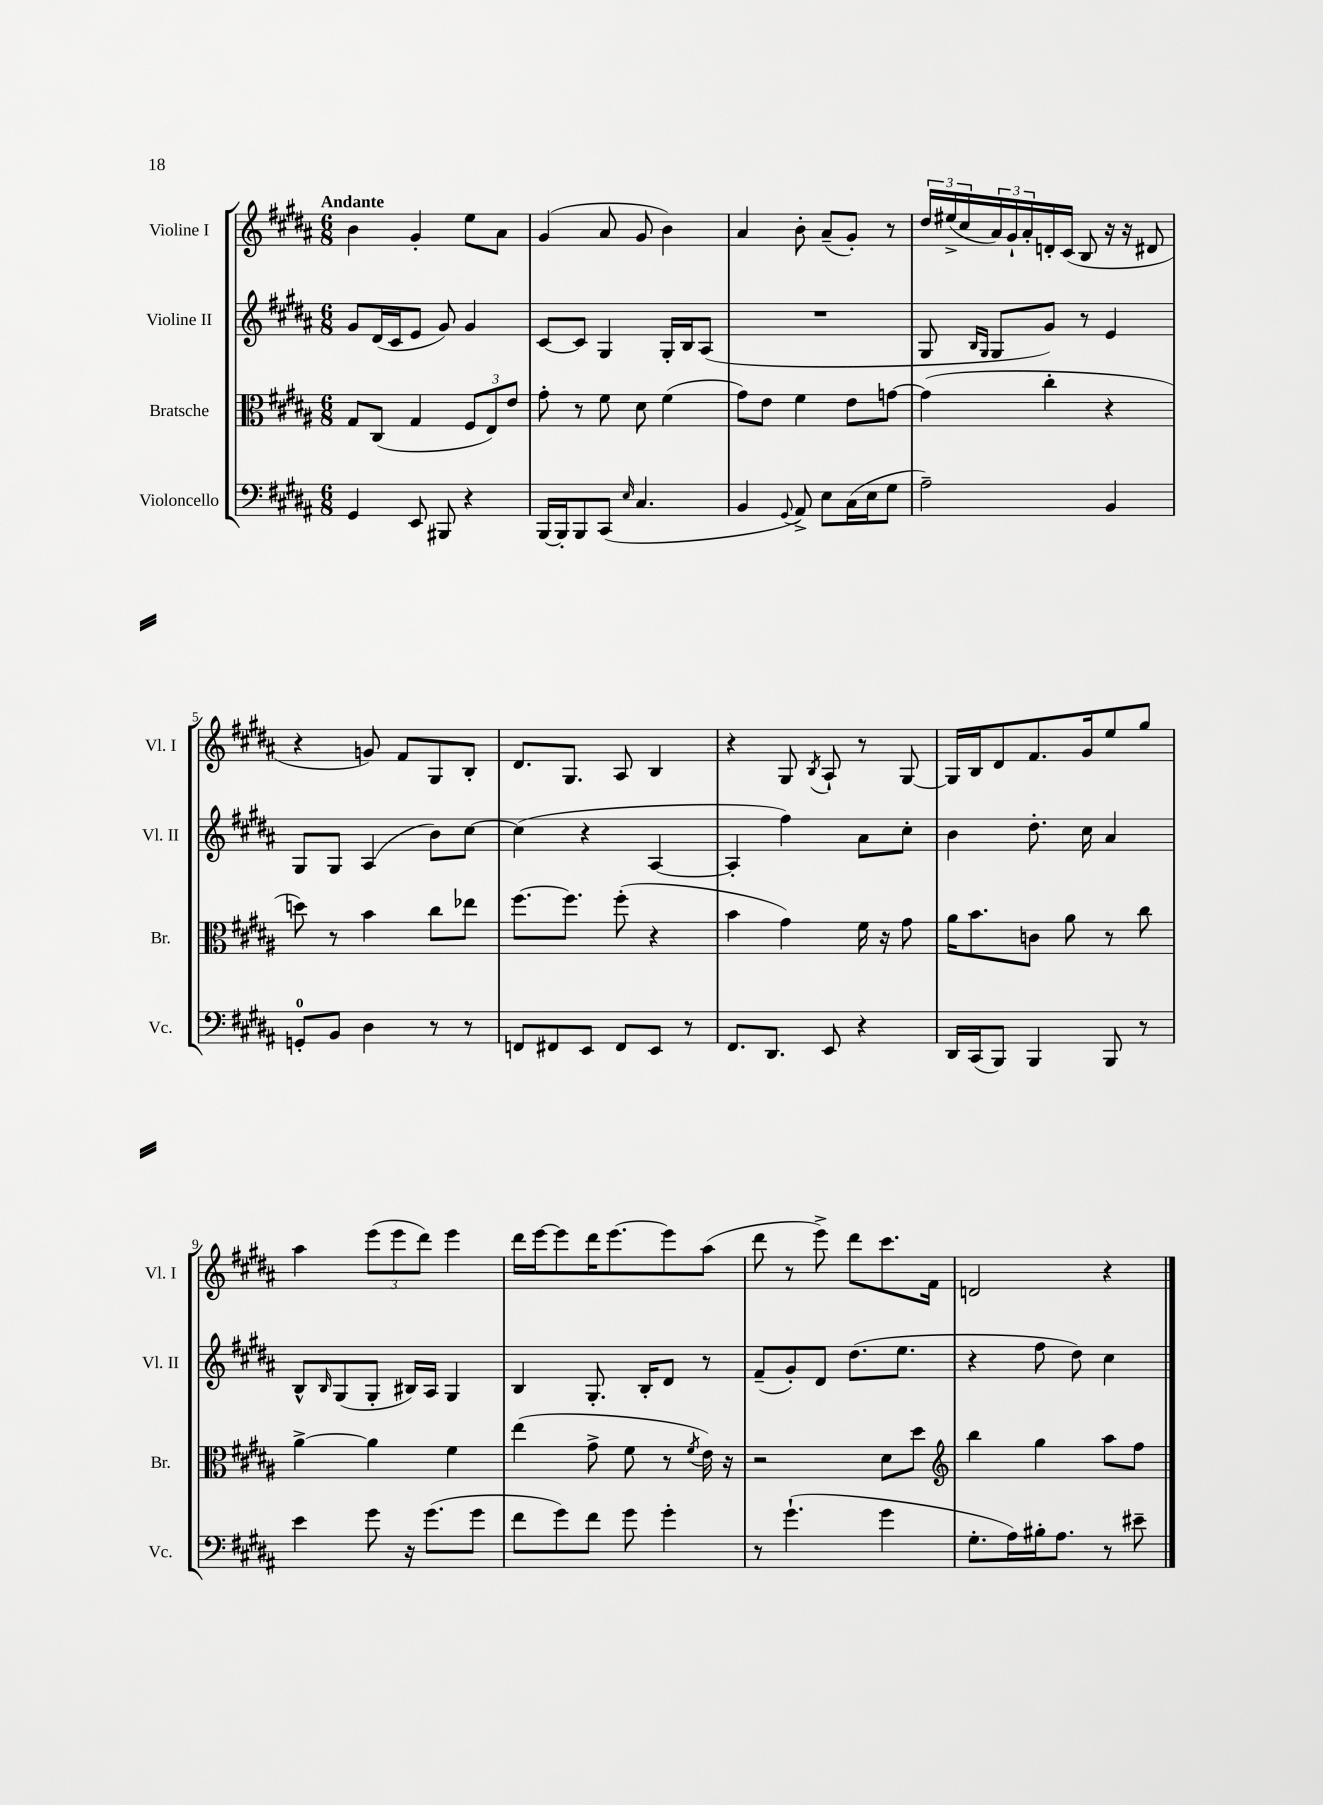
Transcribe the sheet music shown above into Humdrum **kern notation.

**kern	**kern	**kern	**kern
*staff4	*staff3	*staff2	*staff1
*clefF4	*clefC3	*clefG2	*clefG2
*k[f#c#g#d#a#]	*k[f#c#g#d#a#]	*k[f#c#g#d#a#]	*k[f#c#g#d#a#]
*M6/8	*M6/8	*M6/8	*M6/8
4GG#/	8G#/L	8g#/L	4b\
.	(8C#/J	(16d#/L	.
.	.	16c#/J	.
8EE/	4G#/	8e/J	4g#'/
8BBB#/	.	8g#/)	.
4r	12F#/L	4g#/	8ee\L
.	12E/)	.	.
.	.	.	8a#\J
.	12e/J	.	.
=	=	=	=
[16BBB/LL	8g#'\	[8c#/L	(4g#/
16BBB'/]J	.	.	.
8BBB/	8r	8c#/]J	.
(8CC#/J	8f#\	4G#/	8a#/
16qqE/	.	.	.
4.C#/	8d#\	.	8g#/
.	(4f#\	16G#'/LL	4b\)
.	.	16B/J	.
.	.	(8A#/J	.
=	=	=	=
4BB/	8g#\L)	2.r	4a#/
.	8e\J	.	.
8qqGG#/	.	.	.
8AA#^/)	4f#\	.	8b'\
8E\L	.	.	(8a#~/L
(16C#\L	8e\L	.	8g#'/J)
16E\J	.	.	.
8G#\J	[8g\J	.	8r
=	=	=	=
2A#~\)	(4g\]	8G#/	24dd#/LL
.	.	.	(24ee#^/
.	.	.	24cc#/
.	.	16qqB/LL	.
.	.	16qqG#/JJ	.
.	.	8G#/L	24a#/)
.	.	.	24g#`/
.	.	.	24a#'/
.	4cc#'\	8g#/J)	16d'/
.	.	.	(16c#/JJ
.	.	8r	8B/
4BB/	4r	4e/	16r
.	.	.	16r
.	.	.	8d#/
=	=	=	=
8GG'/L	8dd\)	8G#/L	4r
8BB/J	8r	8G#/J	.
4D#\	4b\	(4A#/	8g/)
.	.	.	8f#/L
8r	8cc#\L	8b\L)	8G#/
8r	8ee-\J	[8cc#\J	8B'/J
=	=	=	=
8FF/L	[8.ff#\L	(4cc#\]	8.d#/L
8FF#/	.	.	.
.	8.ff#\]J	.	8.G#/J
8EE/J	.	4r	.
8FF#/L	(8ff#'\	.	8A#/
8EE/J	4r	[4A#/	4B/
8r	.	.	.
=	=	=	=
8.FF#/L	4b\	4A#'/]	4r
8.DD#/J	.	.	.
.	4g#\)	4ff#\)	8G#/
.	.	.	8qB/
8EE/	.	.	8A#`/
4r	16f#\	8a#\L	8r
.	16r	.	.
.	8g#\	8cc#'\J	[8G#/
=	=	=	=
16DD#/LL	16a#\LK	4b\	16G#/]LL
(16CC#/J	8.b\	.	16B/J
8BBB/J)	.	.	8d#/
4BBB/	8c\J	8.dd#'\	8.f#/
.	8a#\	.	.
.	.	16cc#\	16g#/k
8BBB/	8r	4a#/	8ee/
8r	8cc#\	.	8gg#/J
=	=	=	=
4e\	[4a#^\	8B^^/L	4aa#\
.	.	16qqB/	.
.	.	(8G#/	.
8g#\	4a#\]	8G#'/J	(12eee\L
.	.	.	12eee\
16r	.	16B#/LL)	.
.	.	.	12ddd#\J)
(8.g#\L	.	16A#/JJ	.
.	4f#\	4G#/	4eee\
8g#\J	.	.	.
=	=	=	=
8f#\L	(4ee\	4B/	16ddd#\LL
.	.	.	[16eee\J
8g#\)	.	.	8eee\]
8f#\J	8g#^\	8.G#'/	16ddd#\K
.	.	.	[8.eee\
8g#\	8f#\	.	.
.	.	16B'/LK	.
4g#'\	8r	8d#/J	8eee\]
.	8qf#/	.	.
.	16e\)	8r	(8aa#\J
.	16r	.	.
=	=	=	=
8r	2r	(8f#~/L	8ddd#\
(4.g#`\	.	8g#'/)	8r
.	.	8d#/J	8eee^\)
.	.	(8.dd#\L	8ddd#\L
4g#\	8d#\L	.	8.ccc#\
.	.	8.ee\J	.
.	8dd#\J	.	.
.	.	.	16f#\Jk
=	=	=	=
*	*clefG2	*	*
8.G#'\L	4bb\	4r	2d/
16A#\L)	.	.	.
16B#'\J	4gg#\	8ff#\	.
8.A#\J	.	.	.
.	.	8dd#\)	.
8r	8aa#\L	4cc#\	4r
8e#~\	8ff#\J	.	.
==	==	==	==
*-	*-	*-	*-
